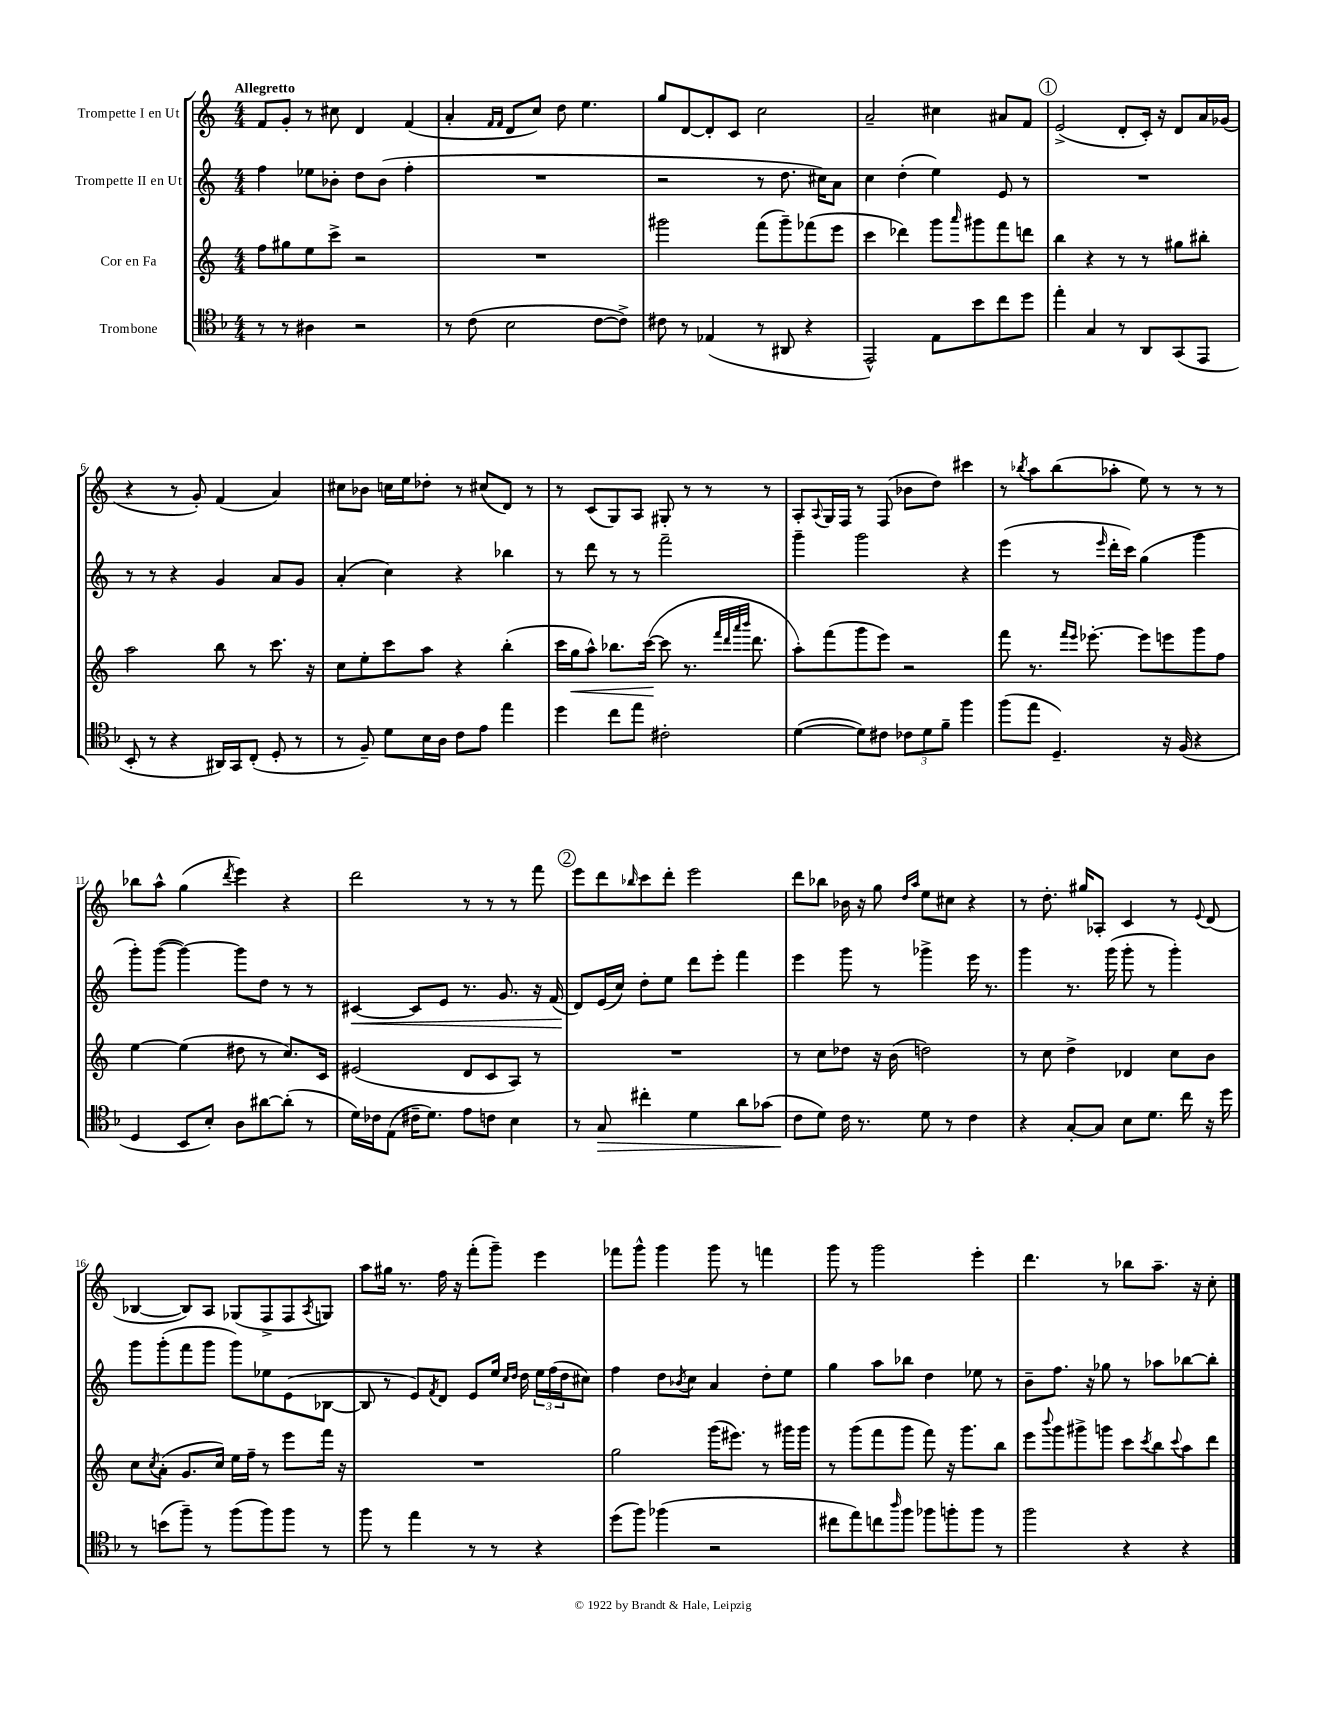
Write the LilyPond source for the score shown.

<<
\new StaffGroup <<
\new Staff = "s0" \with { instrumentName = "Trompette I en Ut" } {
    \clef treble \key c \major \numericTimeSignature \time 4/4 \tempo "Allegretto"
    f'8 g'8-. r8 cis''8 d'4 f'4( |
    a'4-. \grace { f'16 f'16 } d'8 c''8) d''8 e''4. |
    g''8 d'8~ d'8-. c'8 c''2 |
    a'2-- cis''4 ais'8 f'8 |
    \mark \markup { \circle "1" } e'2->( d'8-. c'16-.) r16 d'8 a'16 ges'16( |
    r4 r8 g'8-.) f'4( a'4) |
    cis''8 bes'8 c''16 e''16 des''8-. r8 cis''8( d'8) r8 |
    r8 c'8( g8) a8 gis8-. r8 r8 r8 |
    a8-. \appoggiatura { a8 } g16 f16 r8 f8( bes'8 d''8) cis'''4 |
    r8 \acciaccatura { bes''8 } a''8 bes''8( aes''8-. e''8) r8 r8 r8 |
    bes''8 a''8-^ g''4( \acciaccatura { d'''8 } e'''4) r4 |
    d'''2 r8 r8 r8 f'''8 |
    \mark \markup { \circle "2" } e'''8 d'''8 \grace { bes''16 } c'''8 d'''8-. e'''2 |
    d'''8 bes''8 bes'16 r16 g''8 \grace { d''16 a''16 } e''8 cis''8 r4 |
    r8 d''8.-. gis''16 aes8-. c'4 r8 \appoggiatura { e'8 } d'8( |
    bes4~ bes8) a8 ges8( f8-> f8 \acciaccatura { a8 } g8) |
    a''8 gis''16 r8. f''16 r16 f'''8-.( g'''8--) e'''4 |
    fes'''8 g'''8-^ g'''4 g'''8 r8 f'''4 |
    g'''8 r8 g'''2 e'''4-. |
    d'''4. r8 bes''8 a''8.-- r16 c''8-. \bar "|." |
}
\new Staff = "s1" \with { instrumentName = "Trompette II en Ut" } {
    \clef treble \key c \major \numericTimeSignature \time 4/4
    f''4 ees''8 bes'8-. d''8 bes'8( f''4-. |
    R1 |
    r2 r8 d''8. cis''16) a'8 |
    c''4 d''4-.( e''4) e'8 r8 |
    \mark \markup { \circle "1" } R1 |
    r8 r8 r4 g'4 a'8 g'8 |
    a'4-.( c''4) r4 bes''4 |
    r8 d'''8 r8 r8 f'''2-- |
    g'''4-- g'''2 r4 |
    e'''4( r8 \grace { e'''16 } d'''16-. c'''16) g''4( g'''4 |
    g'''8-.) g'''8~( g'''4~) g'''8 d''8 r8 r8 |
    cis'4~\< cis'8 e'8 r8. g'8. r16 f'16( |
    \mark \markup { \circle "2" } d'8\!) e'16( c''16) d''8-. e''8 d'''8 e'''8-. f'''4 |
    e'''4 g'''8 r8 ges'''4-> e'''16 r8. |
    g'''4 r8. g'''16( g'''8-. r8 g'''4-.) |
    g'''8 g'''8-.( f'''8 g'''8 g'''8) ees''8 e'8( bes8~ |
    bes8 r8 e'8) \acciaccatura { f'8 } d'8 e'8 e''16 \grace { c''16 d''16 } d''16 \tuplet 3/2 { e''16 f''16( d''16 } cis''8) |
    f''4 d''8 \acciaccatura { bes'8 } c''8 a'4 d''8-. e''8 |
    g''4 a''8 bes''8 d''4 ees''8 r8 |
    b'8-- f''8. r16 ges''8 r8 aes''8 bes''8~ bes''8-. \bar "|." |
}
\new Staff = "s2" \with { instrumentName = "Cor en Fa" } {
    \clef treble \key c \major \numericTimeSignature \time 4/4
    f''8 gis''8 e''8 c'''8-> r2 |
    R1 |
    gis'''2 f'''8( gis'''8--) fes'''8( e'''8 |
    c'''4 des'''4) g'''8 \grace { a'''16 } gis'''8 f'''8 d'''8 |
    \mark \markup { \circle "1" } b''4 r4 r8 r8 gis''8 bis''8-. |
    a''2 b''8 r8 c'''8. r16 |
    c''8 e''8-. c'''8 a''8 r4 b''4-.( |
    c'''16 g''16\< a''8-^) bes''8. c'''16~\!( c'''8 r8. \grace { f'''32 d'''32 a'''32 b'''32 } d'''8. |
    a''8-.) f'''8( g'''8 e'''8) r2 |
    f'''8 r8. \grace { f'''16 e'''16 } ees'''8.~-. ees'''8 e'''8 g'''8 f''8 |
    e''4~ e''4( dis''8 r8 c''8.) c'16 |
    eis'2( d'8 c'8 a8) r8 |
    \mark \markup { \circle "2" } R1 |
    r8 c''8 des''8 r16 b'16( d''2) |
    r8 c''8 d''4-> des'4 c''8 b'8 |
    c''8 \acciaccatura { c''8 } a'8-.( g'8. c''16) e''16 f''16-- r8 e'''8 f'''16 r16 |
    R1 |
    g''2 g'''16( eis'''8.) r8 gis'''16 gis'''16 |
    r8 g'''8( f'''8 g'''8 f'''8) r16 g'''8. b''8 |
    e'''8 \appoggiatura { b'''8 } g'''8 gis'''8-> g'''8 c'''8 \acciaccatura { c'''8 } b''8 \appoggiatura { c'''8 } a''8 d'''8 \bar "|." |
}
\new Staff = "s3" \with { instrumentName = "Trombone" } {
    \clef tenor \key f \major \numericTimeSignature \time 4/4
    r8 r8 ais4 r2 |
    r8 c'8( bes2 c'8~ c'8->) |
    cis'8 r8 ees4( r8 ais,8 r4 |
    e,2-^) e8 bes'8 c''8 d''8 |
    \mark \markup { \circle "1" } e''4-. g4 r8 a,8 g,8( e,8 |
    bes,8-. r8 r4 ais,16) g,16 c8-.( d8-. r8 |
    r8 f8--) d'8 bes16 a16 c'8 e'8 e''4 |
    d''4 c''8 e''8 cis'2-. |
    d'4~( d'8) cis'8 \tuplet 3/2 { ces'8 d'8 f'8-- } f''4 |
    f''8( e''8 d4.--) r16 f16( r4 |
    d4 bes,8 bes8-.) a8 ais'8~ ais'8-.( r8 |
    d'16) ces'16 e8( cis'16-- d'8.) e'8 c'8 bes4 |
    \mark \markup { \circle "2" } r8 g8\> cis''4-. d'4 a'8 ges'8( |
    c'8\! d'8) c'16 r8. d'8 r8 c'4 |
    r4 g8~-. g8 bes8 d'8. c''16 r16 d''16 |
    r8 b'8( f''8--) r8 f''8( f''8) f''8 r8 |
    f''8 r8 e''4 r8 r8 r4 |
    d''8( f''8) fes''4( r2 |
    cis''8 e''8) c''8 \grace { a''16 } f''8 fes''8 f''8-. f''8 r8 |
    f''2 r4 r4 \bar "|." |
}
>>
>>
